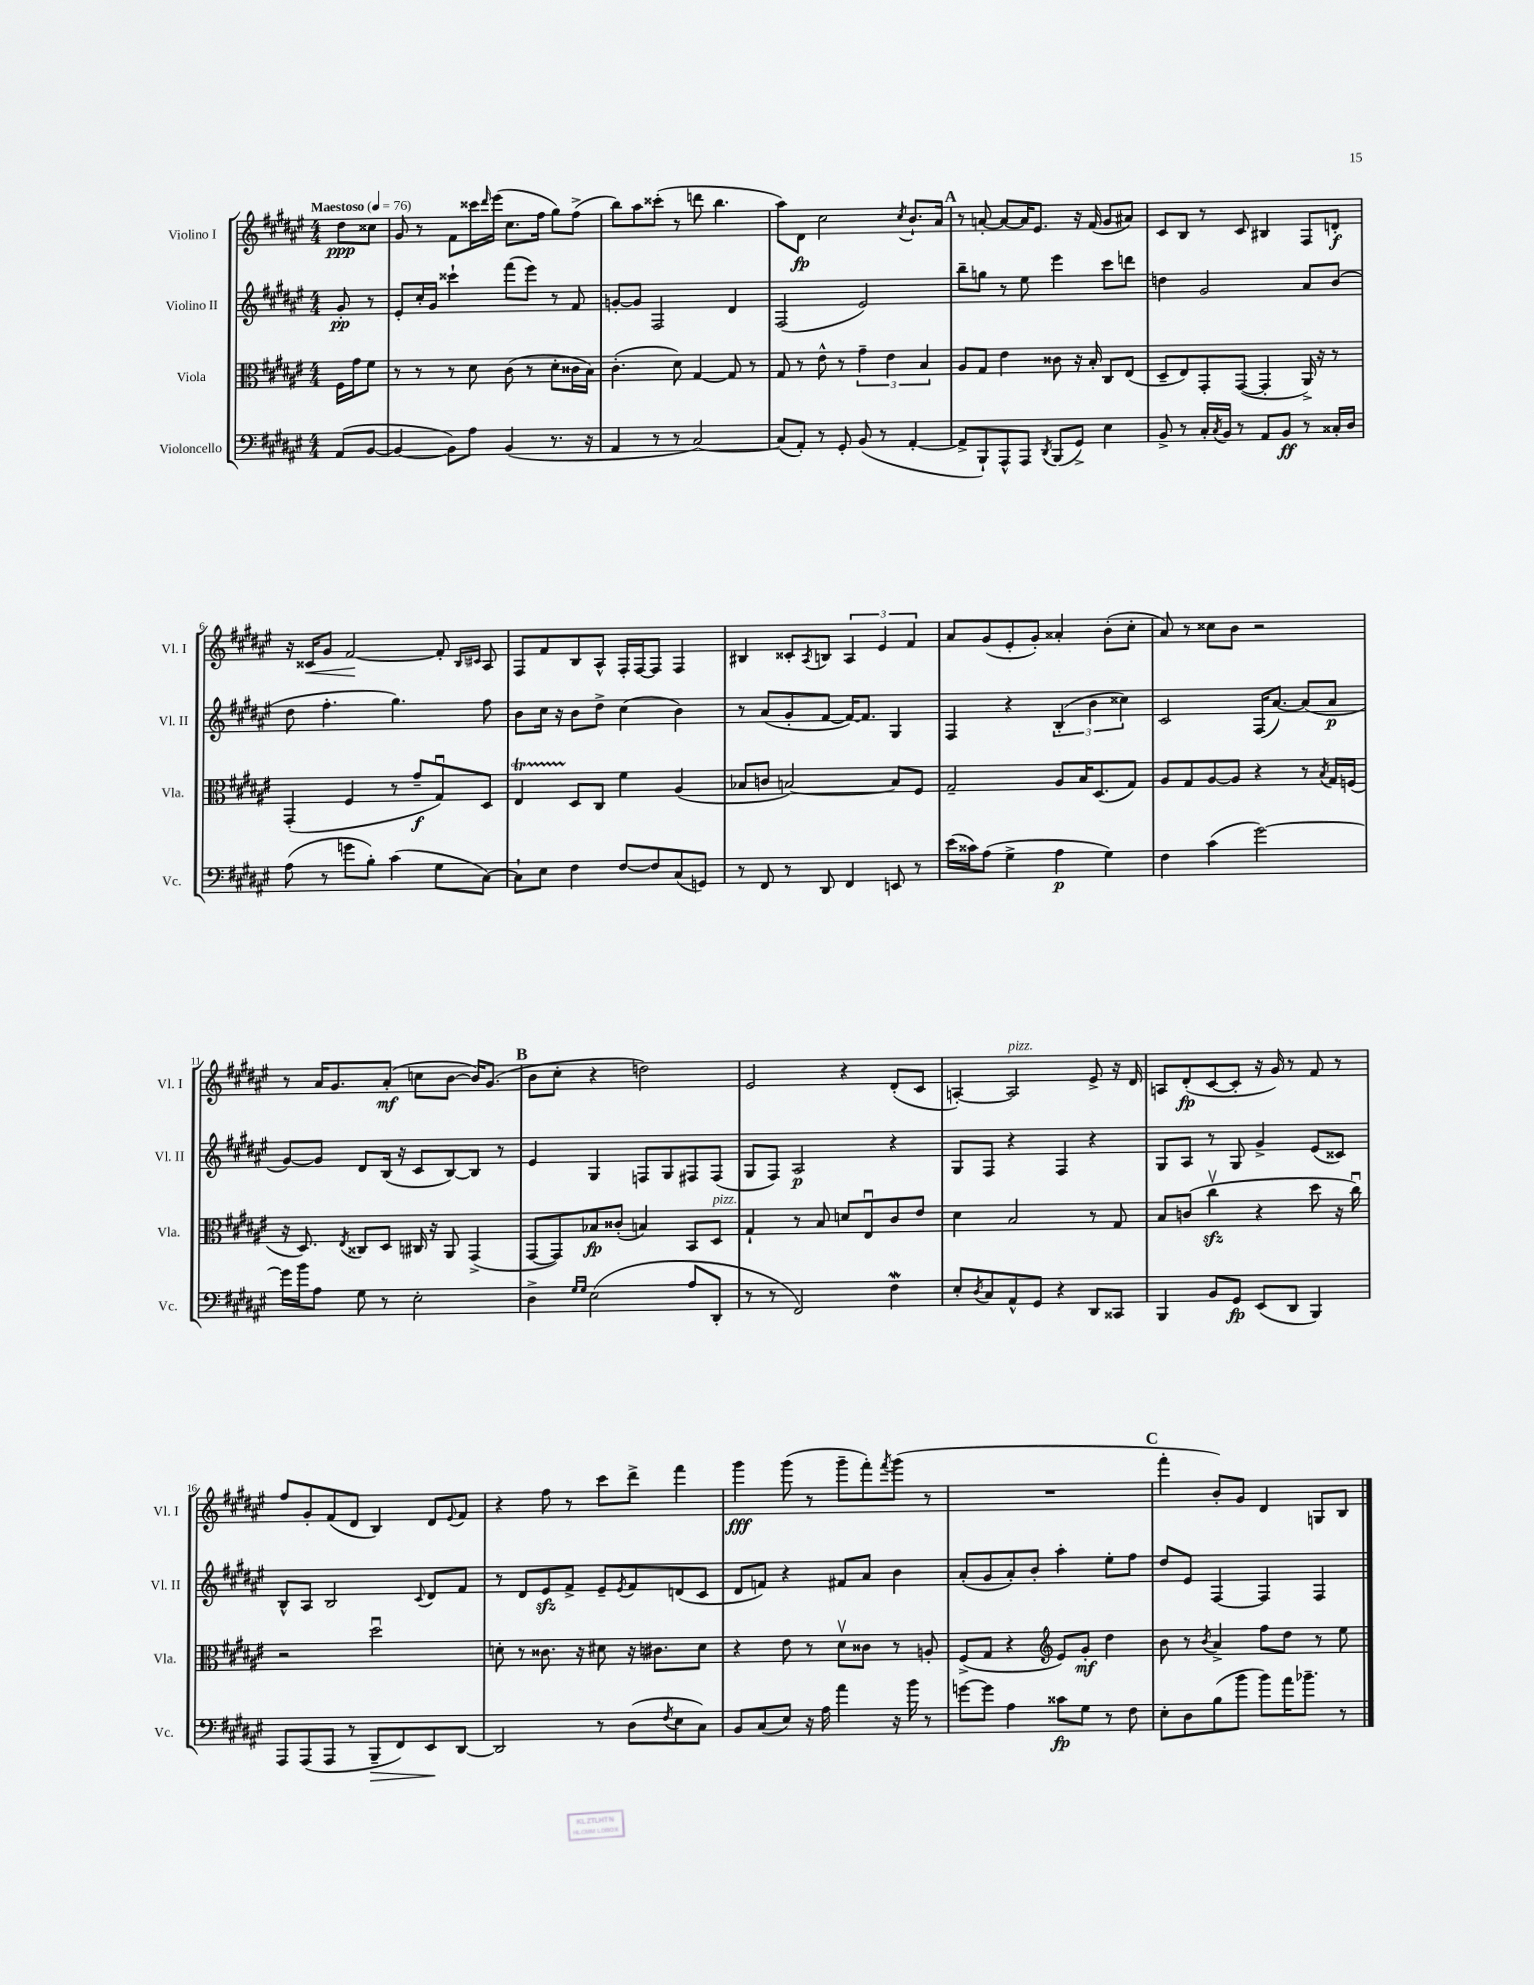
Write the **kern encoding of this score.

**kern	**kern	**kern	**kern
*staff4	*staff3	*staff2	*staff1
*clefF4	*clefC3	*clefG2	*clefG2
*k[f#c#g#d#a#e#]	*k[f#c#g#d#a#e#]	*k[f#c#g#d#a#e#]	*k[f#c#g#d#a#e#]
*M4/4	*M4/4	*M4/4	*M4/4
*MM76	*MM76	*MM76	*MM76
(8AA#	16F#	8g#'	8dd#
.	16g#	.	.
[8BB	8f#	8r	8cc##
=	=	=	=
4BB_	8r	8e#'	8g#
.	8r	16cc#'	8r
.	.	16g#	.
8BB])	8r	4ccc##`	8f#
8A#	8d#	.	16ccc##
.	.	.	16qqddd#
.	.	.	(16eee#
(4BB	(8c#	(8fff#	8.cc#
.	8r	8eee#)	.
.	.	.	16ff#
8.r	8d#'	8r	8gg#)
.	16c##	8f#	(8ff#^
16r	16B)	.	.
=	=	=	=
4AA#	(4.c#'	[8g'	8bb)
.	.	8g]	8aa#
8r	.	2F#	(8ccc##'
8r	8d#)	.	8r
[2C#)	[4G#	.	8ddd
.	.	.	4.bb
.	8G#]	4d#	.
.	8r	.	.
=	=	=	=
(8C#]	8G#	(2F#	8aa#)
8AA#')	8r	.	8d#
8r	8e#^^	.	2cc#
8GG#'	8r	.	.
(8BB	6g#~	2e#)	.
8r	.	.	.
.	6e#	.	.
.	.	.	8qcc#
[4AA#'	.	.	8.b`
.	6B	.	.
.	.	.	16a#
=	=	=	=
8AA#^]	8A#	8bb~	8r
8BBB`)	8G#	8gg	[8a'
8AAA#^^	4e#	8r	8a_
8AAA#	.	8ee#	16a]
.	.	.	8.e#
8qDD#	.	.	.
(8BBB	8c##	4eee#	.
8GG#^)	16r	.	16r
.	16B'	.	(16f#
4E#	8C#	8ccc#	8g#
.	(8E#	8ddd	8a#)
=	=	=	=
8BB^	8D#~	4dd	8c#
8r	8E#)	.	8B
16C#'	8GG#'	2g#	8r
8qC#	.	.	.
16BB	.	.	.
8r	([8GG#	.	8c#
8AA#	4GG#']	.	4B#
8BB	.	.	.
8r	16AA#^)	8a#	8F#
.	16r	.	.
16C##'	8r	(8b	8d'
16D#	.	.	.
=	=	=	=
(8A#	(4GG#'	8dd#	16r
.	.	.	16c##
8r	.	4.ff#'	8g#
8g	4F#	.	[2f#
8B')	.	.	.
(4c#	8r	4.gg#)	.
.	8g#~	.	.
8G#	8G#u)	.	8f#']
.	.	.	16qqB
.	.	.	16qqc#
[8C#)	8D#	8ff#	8A#
=	=	=	=
8C#`]	4E#	8b	8F#
8E#	.	16cc#	8f#
.	.	16r	.
4F#	8D#	8b	8B
.	8C#	8dd#^	8A#^^
[8F#	4f#	(4cc#	16F#'
.	.	.	[16F#
8F#]	.	.	8F#]
(8C#	(4A#	4b)	4F#
8GG)	.	.	.
=	=	=	=
8r	8B-	8r	4B#
8FF#	8c	(8a#	.
8r	[2B)	8g#'	8c##'
.	.	.	8qA#
8DD#	.	[8f#	8B
4FF#	.	16f#_)	6A#
.	.	8.f#]	.
.	.	.	6e#
8EE	8B]	4G#	.
.	.	.	6f#
8r	8F#	.	.
=	=	=	=
(16e#	2G#~	4F#	8a#
16c##)	.	.	.
(8A#	.	.	(8g#
4G#^	.	4r	8e#'
.	.	.	8g#')
4A#	8A#	(6B'	4a##'
.	16B	.	.
.	.	6b	.
.	(8.D#	.	.
4G#)	.	.	(8b'
.	.	6cc##)	.
.	8G#)	.	8cc#'
=	=	=	=
4F#	8A#	2c#	8a#)
.	8G#	.	8r
(4c#	[8A#	.	8cc##
.	8A#]	.	8b
[2g#)	4r	(16F#	2r
.	.	[8.a#)	.
.	8r	(8a#]	.
.	8qB	.	.
.	16G#	8a#	.
.	(16F	.	.
=	=	=	=
16g#]	16r	[8g#)	8r
16b	8.D#)	.	.
8A#	.	8g#]	16a#
.	.	.	8.g#
.	8qE#	.	.
8G#	8C##	8d#	.
8r	8D#	(16B	(8a#'
.	.	16r	.
2E#'	16C#	8c#	8cc
.	16r	.	.
.	8AA#	[8B)	[8b
.	(4GG#^	8B]	16b])
.	.	.	(8.g#
.	.	8r	.
=	=	=	=
4D#^	[8GG#	4e#	8b
.	8GG#])	.	8cc#'
16qqG#	.	.	.
16qqG#	.	.	.
(2E#	8B-	4G#	4r
.	(8c##'	.	.
.	4B)	8F	2dd)
.	.	8G#	.
8A#	8BB	8F#	.
8DD#'	8D#	(8F#	.
=	=	=	=
8r	4G#`	8G#	2e#
8r	.	8F#)	.
2FF#)	8r	2A#	.
.	8B	.	.
.	8d	.	4r
.	8E#u	.	.
4F#	8c#	4r	(8d#'
.	8e#	.	8c#
=	=	=	=
8E#'	4d#	8G#	[4A')
8qD#	.	.	.
8C#	.	8F#	.
8AA#^^	2B	4r	2A]
8GG#	.	.	.
4r	.	4F#	.
8DD#	8r	4r	8e#^
8CC##	8G#	.	16r
.	.	.	16d#
=	=	=	=
4BBB	8B	8G#	8A
.	(8c	8A#	(8d#'
8BB	4cc#v	8r	[8c#
8GG#	.	8G#	8c#']
(8EE#	4r	4g#^	16r
.	.	.	16g#)
8DD#	.	.	8r
4BBB)	8dd#	(8e#	8f#
.	16r	8c##)	8r
.	16cc#u)	.	.
=	=	=	=
8AAA#	2r	8B^^	8ff#
(8AAA#	.	8A#	8g#'
8AAA#	.	2B	(8f#
8r	.	.	8d#
8BBB~	2dd#u	.	4B)
8FF#)	.	.	.
.	.	8qqc#	.
8EE#	.	8d#	8d#
.	.	.	8qqe#
[8DD#	.	8f#	8f#
=	=	=	=
2DD#]	8d'	8r	4r
.	8r	8d#	.
.	8.c##	8e#	8ff#
.	.	8f#^	8r
.	16r	.	.
8r	8d#	8e#~	8ccc#
.	.	8qe#	.
(8D#	16r	8f#	8ddd#^
.	8.c#	.	.
8qF#	.	.	.
8E#	.	(8d	4fff#
8C#)	8d#	8c#	.
=	=	=	=
8BB	4r	8d#	4ggg#
(8C#	.	8f)	.
8E#)	8e#	4r	(8ggg#
16r	8r	.	8r
16A#	.	.	.
4a#	8d#v	8f#	8ggg#~
.	8c##	8a#	8fff#')
.	.	.	8qfff#
16r	8r	4b	(8ggg#
16b	.	.	.
8r	8A'	.	8r
=	=	=	=
[8g	(8F#^	(8a#'	1r
8g]	8G#	8g#	.
4A#	4r	8a#')	.
.	.	8b'	.
*	*clefG2	*	*
8c##	8e#)	4aa#'	.
8G#	8g#'	.	.
8r	4dd#	8ee#'	.
8F#	.	8ff#	.
=	=	=	=
8E#'	8b	8dd#	4fff#'
8D#	8r	8e#	.
.	8qb	.	.
(8B	4a#^	[4F#	8b')
8b	.	.	8g#
8b)	8ff#	4F#]	4d#
16a#	8dd#	.	.
8.b-~	.	.	.
.	8r	4F#	8G
8r	8ee#	.	8B
==	==	==	==
*-	*-	*-	*-
